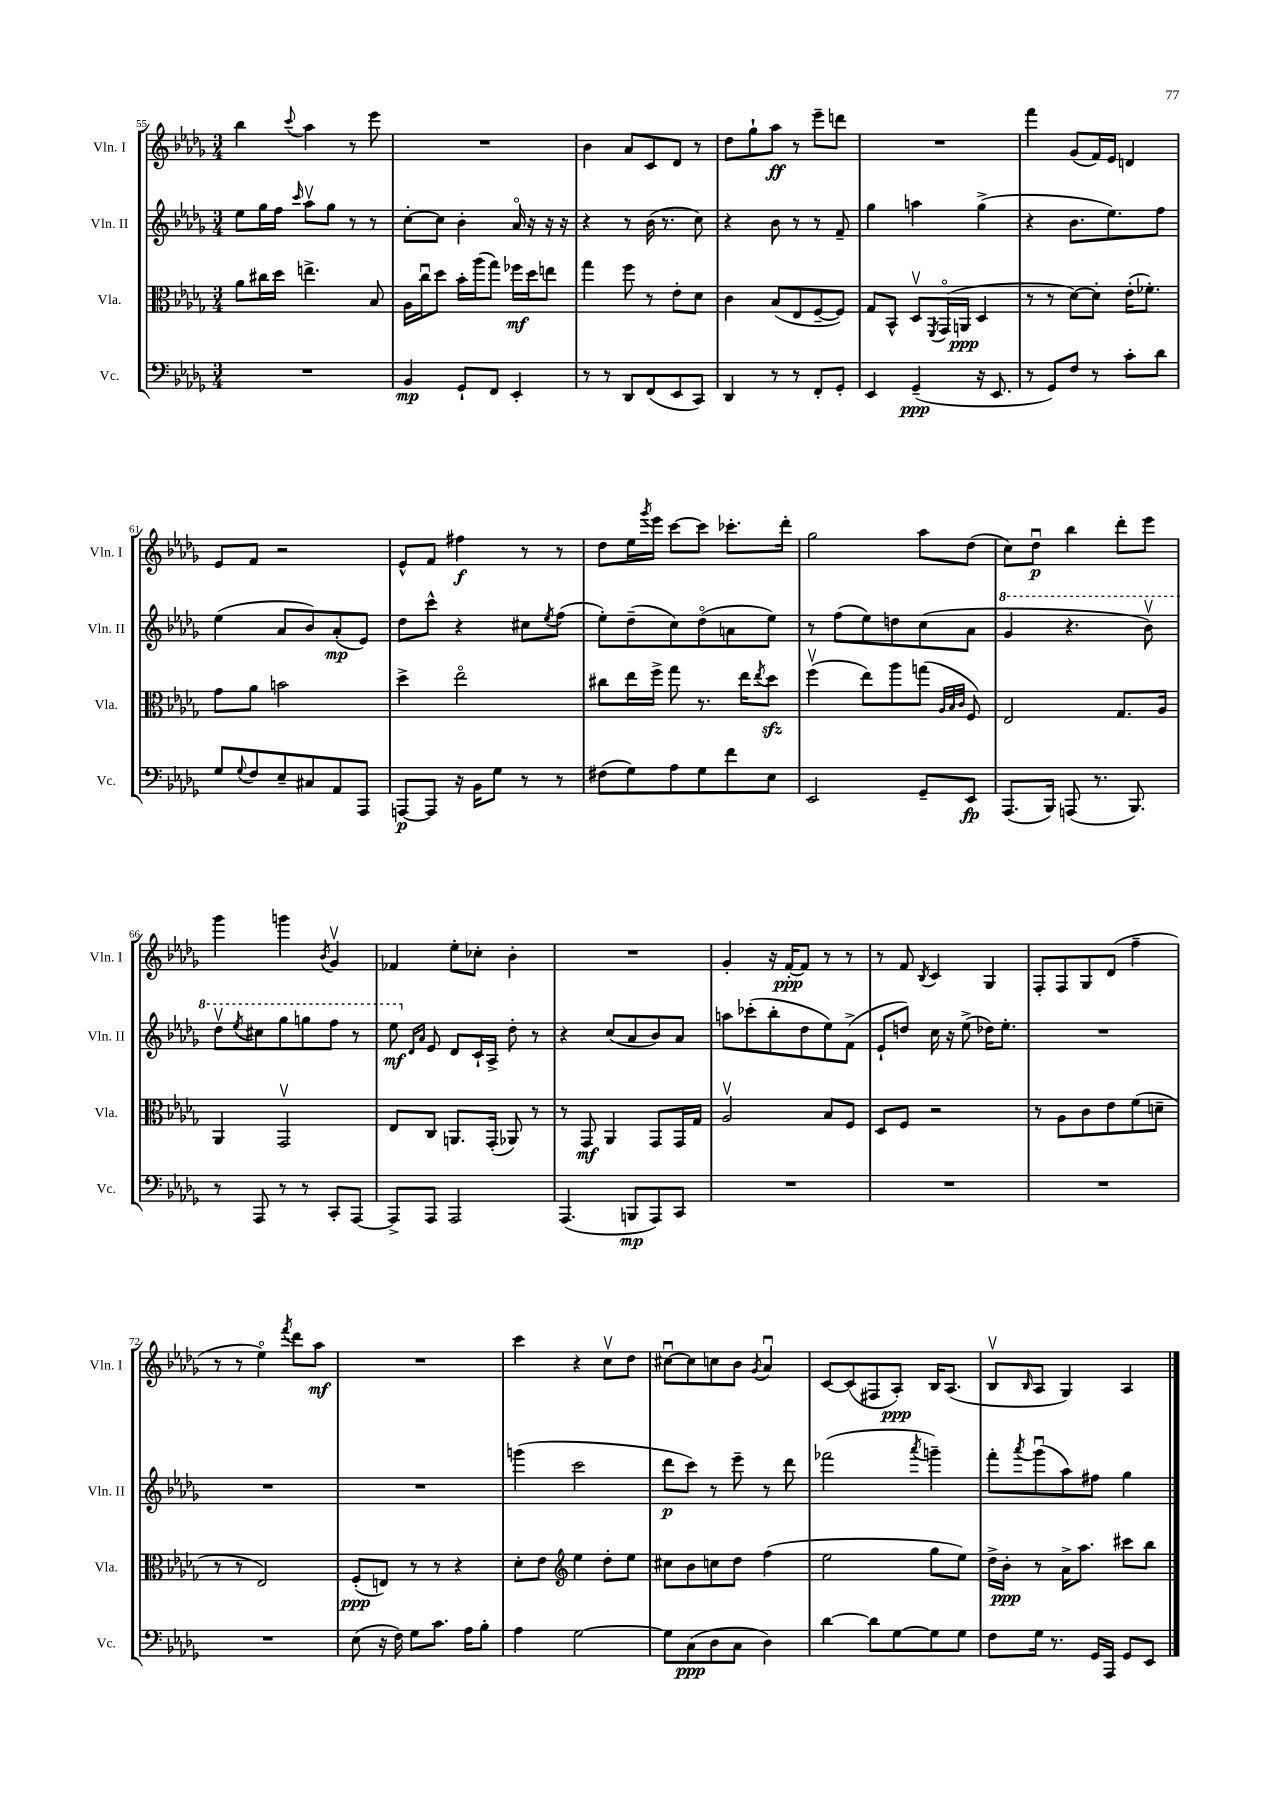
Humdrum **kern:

**kern	**kern	**kern	**kern
*staff4	*staff3	*staff2	*staff1
*clefF4	*clefC3	*clefG2	*clefG2
*k[b-e-a-d-g-]	*k[b-e-a-d-g-]	*k[b-e-a-d-g-]	*k[b-e-a-d-g-]
*M3/4	*M3/4	*M3/4	*M3/4
2.r	8a-	8ee-	4bb-
.	16cc#	16gg-	.
.	16dd-	16ff	.
.	.	16qqccc	8qqccc
.	4.ee^	8aa-v	4aa-
.	.	8gg-	.
.	.	8r	8r
.	8B-	8r	8eee-
=	=	=	=
4BB-	16A-	[8cc'	2.r
.	16ccu	.	.
.	8dd-	8cc]	.
8GG-`	16b-'	4b-'	.
.	(16aa-	.	.
8FF	8gg-)	.	.
4EE-'	16ff-	16a-o	.
.	16dd-	16r	.
.	8ee	16r	.
.	.	16r	.
=	=	=	=
8r	4gg-	4r	4b-
8r	.	.	.
8DD-	8ff	8r	8a-
(8FF	8r	(16b-	8c
.	.	8.r	.
8EE-	8e-'	.	8d-
8CC)	8d-	8cc)	8r
=	=	=	=
4DD-	4c	4r	8dd-
.	.	.	8gg-`
8r	(8B-	8b-	8aa-
8r	8E-	8r	8r
8FF'	[8F~	8r	8eee-~
8GG-'	8F])	8f~	8ddd
=	=	=	=
4EE-	8G-	4gg-	2.r
.	8BB-^^	.	.
(4GG-~	8D-v	4aa	.
.	8qFF	.	.
.	(16GG-o	.	.
.	16AA	.	.
16r	4D-	(4gg-^	.
8.EE-	.	.	.
=	=	=	=
8r	8r	4r	4fff
8GG-)	8r	.	.
8F	[8d-)	8.b-	(8g-
8r	8d-']	.	16f)
.	.	8.ee-)	16e-
8c'	(16e-'	.	4d
.	8.f-')	.	.
8d-	.	8ff	.
=	=	=	=
8G-	8g-	(4ee-	8e-
8qqG-	.	.	.
8F	8a-	.	8f
8E-~	2b	8a-	2r
8C#	.	8b-)	.
8AA-	.	(8a-'	.
8AAA-	.	8e-)	.
=	=	=	=
[8AAA	4dd-^	8dd-	8e-^^
8AAA]	.	8ccc^^	8f
16r	2ee-o	4r	4ff#
16BB-	.	.	.
8G-	.	.	.
8r	.	8cc#	8r
.	.	8qee-	.
8r	.	(8ff	8r
=	=	=	=
(8F#	8cc#	8ee-')	8dd-
8G-)	16ee-	(8dd-~	16ee-
.	.	.	8qggg-
.	16ff^	.	16eee-
8A-	8gg-	8cc)	[8ccc
8G-	8.r	(8dd-o	8ccc]
8f	.	8a	8.ccc-'
.	16ee-	.	.
.	8qee-	.	.
8E-	8dd-	8ee-)	.
.	.	.	16ddd-'
=	=	=	=
2EE-	(4ffv	8r	2gg-
.	.	(8ff	.
.	8ee-)	8ee-)	.
.	8aa-	8dd	.
8GG-~	(8gg	(8cc	8aa-
.	32qqA-	.	.
.	32qqB-	.	.
.	32qqc	.	.
8EE-	8F)	8a-	(8dd-
=	=	=	=
(8.AAA-	2E-	4gg-	8cc)
.	.	.	8dd-u
16BBB-)	.	.	.
(8AAA	.	4.r	4bb-
8.r	.	.	.
.	8.G-	.	8ddd-'
8.BBB-)	.	.	.
.	.	8bb-v)	8eee-
.	16A-	.	.
=	=	=	=
8r	4AA-	8ddd-v	4ggg-
.	.	8qeee-	.
8AAA-	.	8ccc#	.
8r	2GG-v	8ggg-	4ggg
8r	.	8ggg	.
.	.	.	8qb-
8CC'	.	8fff	4g-v
[8AAA-	.	8r	.
=	=	=	=
8AAA-^]	8E-	8eee-	4f-
.	.	16qqd-	.
.	.	16qqa-	.
8AAA-	8C	8e-	.
2AAA-	8.AA	8d-	8ee-'
.	.	16c`	8cc-'
.	(16GG-'	16A-^	.
.	8AA-)	8dd-'	4b-'
.	8r	8r	.
=	=	=	=
(4.AAA-	8r	4r	2.r
.	8GG-	.	.
.	4AA-	(8cc	.
8BBB	.	8a-	.
8AAA-)	8GG-	8b-)	.
8CC	16GG-	8a-	.
.	16G-	.	.
=	=	=	=
2.r	2A-v	8aa	4g-'
.	.	(8ccc-'	.
.	.	8bb-'	16r
.	.	.	[16f'
.	.	8dd-	8f]
.	8B-	8ee-)	8r
.	8F	(8f^	8r
=	=	=	=
2.r	8D-	8e-`	8r
.	8F	8dd)	8f
.	.	.	8qB-
.	2r	16cc	4c
.	.	16r	.
.	.	(8ee-^	.
.	.	16dd-)	4G-
.	.	8.ee-'	.
=	=	=	=
2.r	8r	2.r	8F'
.	8A-	.	8F
.	8c	.	8G-
.	8e-	.	(8d-
.	(8f	.	4ff~
.	8d~	.	.
=	=	=	=
2.r	8r	2.r	8r
.	8r	.	8r
.	2E-)	.	4ee-o)
.	.	.	8qfff
.	.	.	8ddd-
.	.	.	8aa-
=	=	=	=
(8E-	(8F'	2.r	2.r
16r	8E)	.	.
16F)	.	.	.
8G-	8r	.	.
8.c	8r	.	.
.	4r	.	.
16A-	.	.	.
8B-'	.	.	.
=	=	=	=
4A-	8d-'	(4ggg	4ccc
.	8e-	.	.
*	*clefG2	*	*
[2G-	4ee-	2ccc	4r
.	8dd-'	.	8ccv
.	8ee-	.	8dd-
=	=	=	=
8G-]	8cc#	8ddd-	[8cc#u
(8C	8b-	8ccc)	8cc#]
8D-	8cc	8r	8cc
8C	8dd-	8eee-~	8b-
.	.	.	8qg-
4D-)	(4ff	8r	4a-u
.	.	8ddd-	.
=	=	=	=
[4d-	2ee-	(2fff-	[8c
.	.	.	(8c]
8d-]	.	.	8F#
[8G-	.	.	8A-')
.	.	8qaaa-	.
8G-]	8gg-	4ggg~)	16B-
.	.	.	(8.A-
8G-	8ee-)	.	.
=	=	=	=
8F	16dd-^	8fff'	8B-v
.	16b-'	.	.
.	.	8qaaa-	16qqB-
16G-	8r	(8ggg-u	8A-
8.r	.	.	.
.	16a-^	8aa-)	4G-)
.	8.aa-	.	.
16GG-	.	8ff#	.
16AAA-	.	.	.
8GG-	8ccc#	4gg-	4A-
8EE-	8bb-	.	.
==	==	==	==
*-	*-	*-	*-
